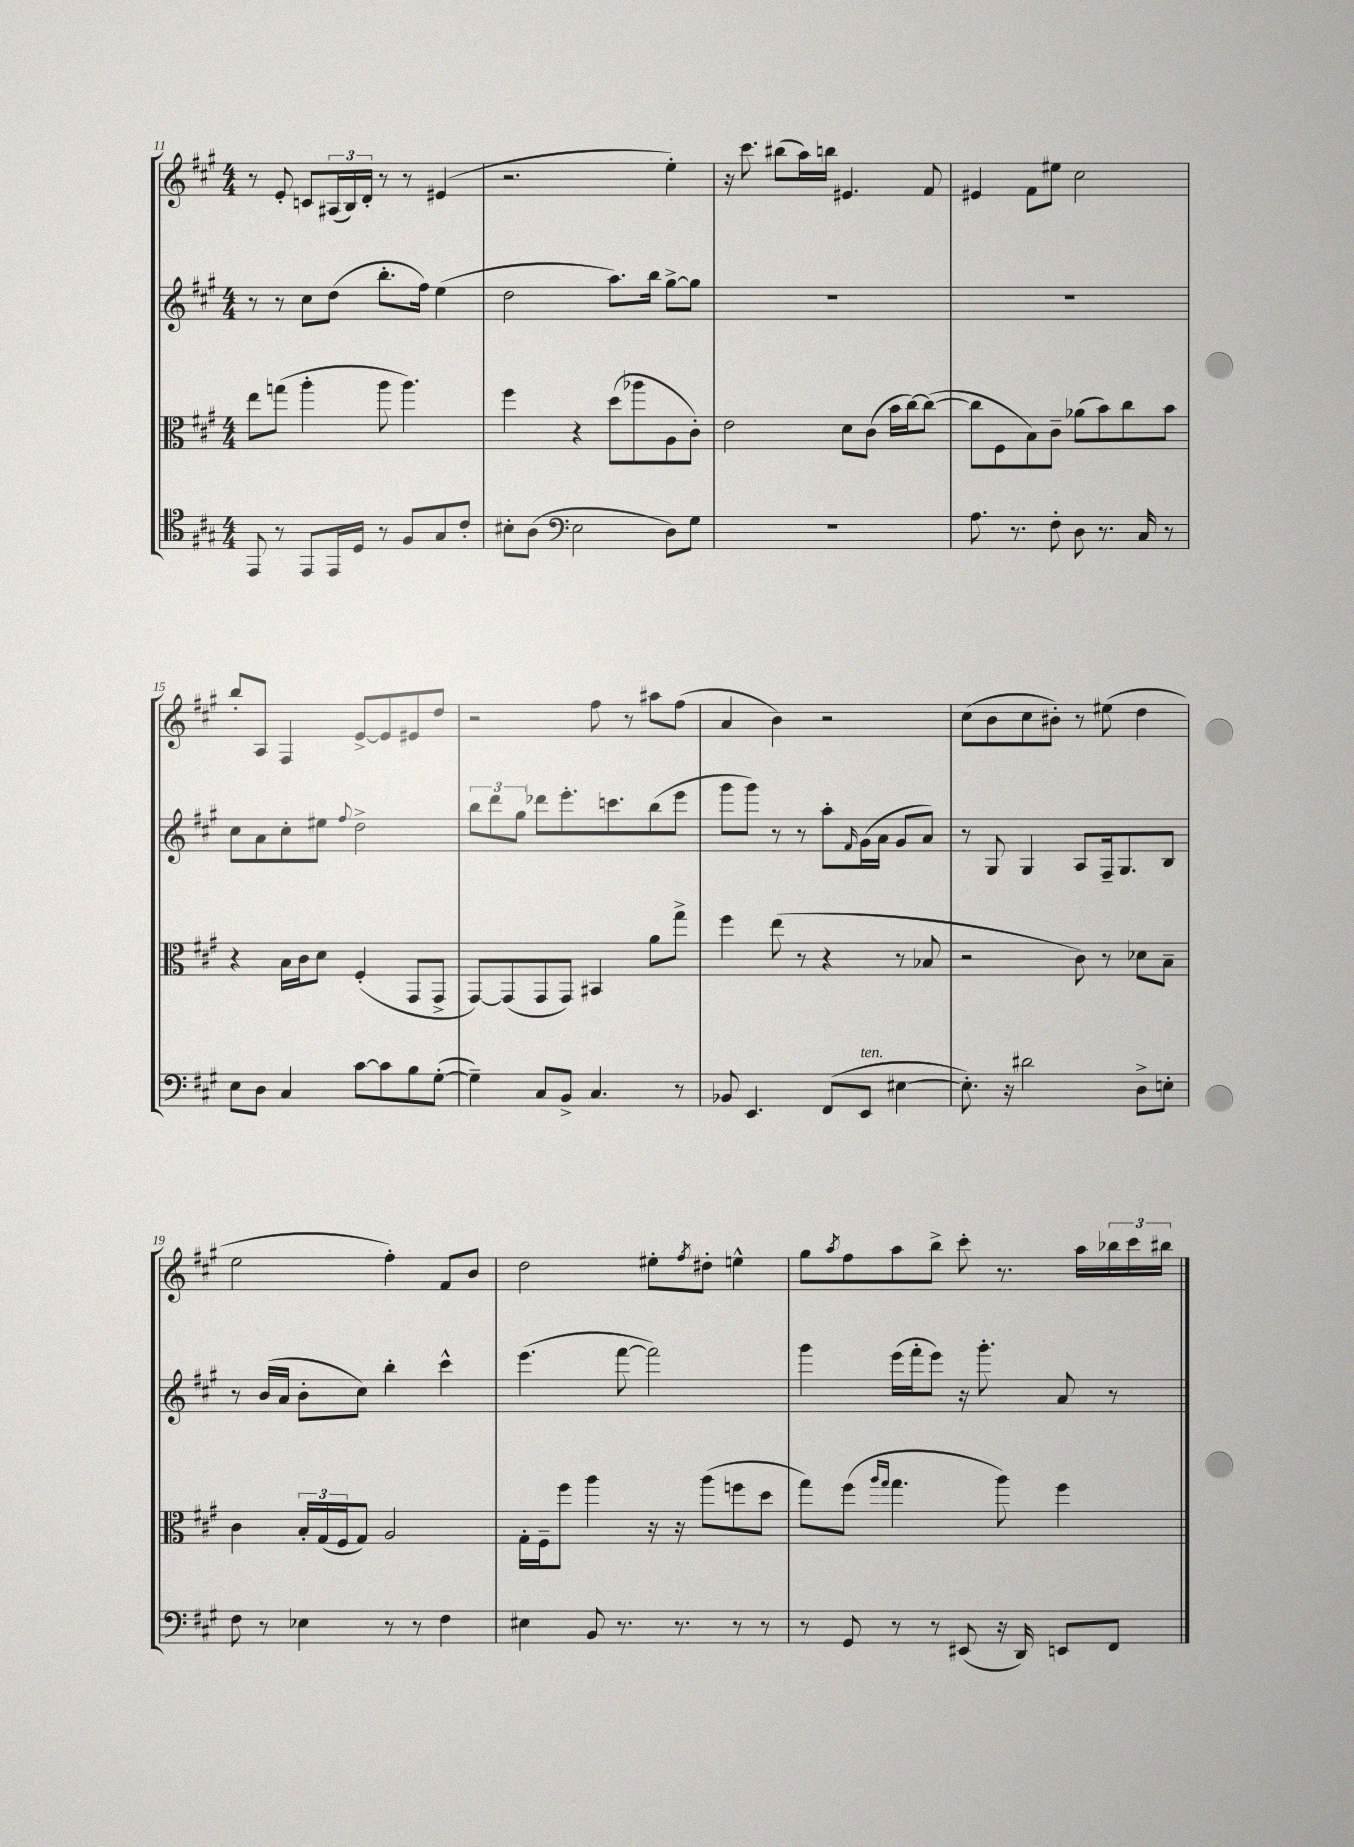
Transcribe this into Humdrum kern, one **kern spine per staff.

**kern	**kern	**kern	**kern
*staff4	*staff3	*staff2	*staff1
*clefC4	*clefC3	*clefG2	*clefG2
*k[f#c#g#]	*k[f#c#g#]	*k[f#c#g#]	*k[f#c#g#]
*M4/4	*M4/4	*M4/4	*M4/4
8EE/	8ee\L	8r	8r
8r	(8gg\J	8r	8e'/
8EE/L	4aa'\	8cc#\L	8c/L
16EE/L	.	(8dd\J	(24A#/L
.	.	.	24B/)
16D/JJ	.	.	.
.	.	.	24d'/JJ
8r	8aa\	8.bb'\L	8r
8F#/L	4.aa\)	.	8r
.	.	16ff#\Jk)	.
8G#/	.	(4ee\	(4e#/
8c#'/J	.	.	.
=	=	=	=
8B#'\L	4ff#\	2dd\	2.r
(8A\J	.	.	.
*clefF4	*	*	*
2E\	4r	.	.
.	(8dd\L	8.aa\L)	.
.	8aa-\	.	.
.	.	16bb\Jk	.
8D\L)	8A\	[8gg#^\L	4ee'\)
8G#\J	8c#'\J)	8gg#\]J	.
=	=	=	=
1r	2e\	1r	16r
.	.	.	8.ccc#\
.	.	.	(8bb#\L
.	.	.	16aa\L)
.	.	.	16bb\JJ
.	8d\L	.	4.e#/
.	(8c#\J	.	.
.	16b\LL	.	.
.	[16cc#\J)	.	.
.	(8cc#\_J	.	8f#/
=	=	=	=
8.A\	8cc#\]L	1r	4e#/
.	8F#\	.	.
8.r	.	.	.
.	8B\)	.	8f#\L
8F#'\	8c#~\J	.	8ee#\J
8D\	(8a-\L	.	2cc#\
8.r	8b\)	.	.
.	8cc#\	.	.
16C#/	.	.	.
8r	8b\J	.	.
=	=	=	=
8E\L	4r	8cc#\L	8bb'/L
8D\J	.	8a\	8A/J
4C#/	16B\LL	8cc#'\	4F#/
.	16c#\J	.	.
.	8d\J	8ee#\J	.
.	.	8qqff#/	.
[8c#\L	(4F#'/	2dd^\	[8e^/L
8c#\]	.	.	8e/]
8B\	8GG#/L	.	8e#/
([8G#'\J	8GG#^/J	.	8dd/J
=	=	=	=
4G#~\])	[8GG#/L)	12bb\L	2r
.	.	12ddd\	.
.	(8GG#/]	.	.
.	.	12gg#\J	.
8C#/L	8GG#/	8ddd-\L	.
8BB^/J	8GG#/J)	8.eee'\	.
4.C#/	4BB#/	.	8ff#\
.	.	8.ccc\	.
.	.	.	8r
.	8a\L	(8bb\	8aa#\L
8r	8gg#^\J	8eee\J	(8ff#\J
=	=	=	=
8BB-/	4ff#\	8ggg#\L	4a/
4.EE/	.	8ggg#\J)	.
.	(8ee\	8r	4b\)
.	8r	8r	.
(8FF#/L	4r	8aa'\L	2r
.	.	16qqf#/	.
8EE/J	.	(16g#\L	.
.	.	16a\JJ	.
[4E#\	8r	8g#/L	.
.	8B-/	8a/J)	.
=	=	=	=
8.E#'\])	2r	8r	(8cc#\L
.	.	8G#/	8b\
16r	.	.	.
2d#\	.	4G#/	8cc#\
.	.	.	8b#'\J)
.	8c#\)	8A/L	8r
.	8r	16F#~/k	(8ee#\
.	.	8.G#/	.
8D^\L	8d-\L	.	4dd\
8E'\J	8B~\J	8B/J	.
=	=	=	=
8F#\	4c#\	8r	2ee\
8r	.	(16b/LL	.
.	.	16a/JJ	.
4E-\	24B'/LL	8b'\L	.
.	(24G#/	.	.
.	24F#/J	.	.
.	8G#/J)	8cc#\J)	.
8r	2A/	4bb'\	4ff#'\)
8r	.	.	.
4F#\	.	4ccc#^^\	8f#/L
.	.	.	8b/J
=	=	=	=
4E#\	16G#'\LL	(4.eee\	2dd\
.	16F#~\J	.	.
.	8ff#\J	.	.
8BB/	4aa\	.	.
8.r	.	[8fff#\	.
.	16r	2fff#\])	8ee#'\L
8.r	16r	.	.
.	.	.	8qff#/
.	(8aa\L	.	8dd#'\J
8r	8ff\	.	4ee^^\
8r	8dd\J	.	.
=	=	=	=
8r	8gg#\L)	4ggg#\	8gg#\L
.	.	.	8qaa/
8GG#/	(8ff#\J	.	8ff#\
.	16qqaa/LL	.	.
.	16qqgg#/JJ	.	.
8r	4.gg#\	(16eee\LL	8aa\
.	.	16fff#'\J	.
8r	.	8eee\J)	8bb^\J
(8EE#/	.	16r	8ccc#'\
.	.	8.ggg#'\	.
16r	8aa\)	.	8.r
16DD/)	.	.	.
8EE/L	4ff#\	8a/	.
.	.	.	16aa\LL
8FF#/J	.	8r	24bb-\
.	.	.	24ccc#\
.	.	.	24bb#\JJ
==	==	==	==
*-	*-	*-	*-
